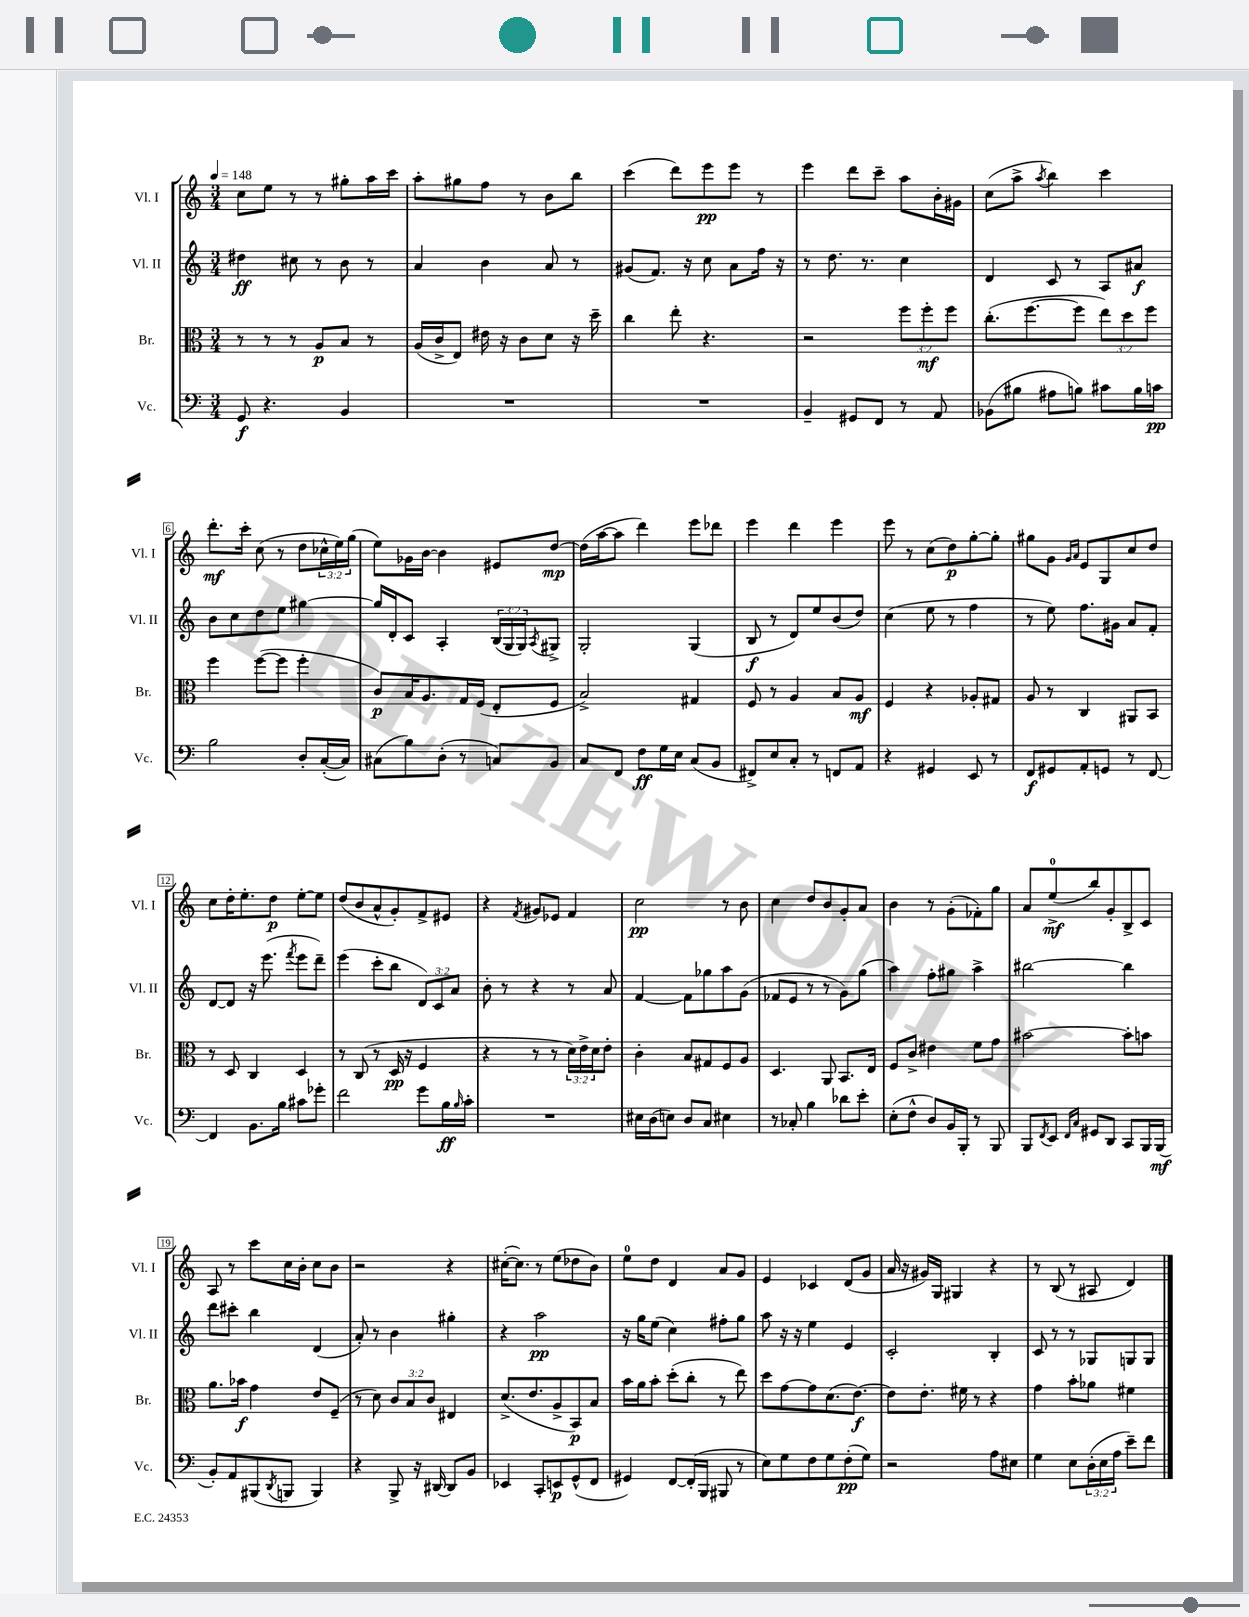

**kern	**kern	**kern	**kern
*staff4	*staff3	*staff2	*staff1
*clefF4	*clefC3	*clefG2	*clefG2
*k[]	*k[]	*k[]	*k[]
*M3/4	*M3/4	*M3/4	*M3/4
*MM148	*MM148	*MM148	*MM148
8GG	8r	4dd#	8cc
4.r	8r	.	8ee
.	8r	8cc#	8r
.	8A	8r	8r
4BB	8B	8b	8gg#'
.	8r	8r	16aa
.	.	.	16ccc
=	=	=	=
2.r	(16A	4a	8aa'
.	16c^	.	.
.	8E)	.	8gg#
.	16e#	4b	8ff
.	16r	.	.
.	8c	.	8r
.	8d	8a	8b
.	16r	8r	8bb
.	16dd~	.	.
=	=	=	=
2.r	4cc	(8g#	(4ccc
.	.	8.f)	.
.	8ee'	.	8ddd)
.	.	16r	.
.	4.r	8cc	8eee
.	.	8a	8eee
.	.	16ff	8r
.	.	16r	.
=	=	=	=
4BB~	2r	8r	4eee
.	.	8.dd	.
8GG#	.	.	8ddd
.	.	8.r	.
8FF	.	.	8ccc~
8r	12ff	4cc	8aa
.	12ff'	.	.
8AA	.	.	16b'
.	12ff	.	.
.	.	.	16g#
=	=	=	=
(8BB-	(8.cc'	4d	(8cc
8B#	.	.	8aa^
.	[8.ff	.	.
.	.	.	8qaa
8A#	.	8c	4bb)
8B)	8ff]	8r	.
8c#	12ee)	8A	4ccc
.	12dd	.	.
16B	.	8a#	.
.	12ff	.	.
16c	.	.	.
=	=	=	=
2B	4ff	8b	8.ddd'
.	.	8cc	.
.	.	.	16ccc'
.	([8ff	8dd	(8cc
.	8ff]	8ee	8r
8D'	4ff'	[4gg#	8dd
([16C'	.	.	24cc-^^
.	.	.	24ee)
16C])	.	.	.
.	.	.	(24gg
=	=	=	=
(8C#	8c)	16gg#]	8ee)
.	.	16d'	.
8B)	16B	8c	16g-
.	8.A	.	[16b
(8D'	.	4A'	4b]
8r	16G	.	.
.	(16F	.	.
8C)	8E'	(24B	8e#
.	.	24G	.
.	.	24G)	.
.	.	8qA	.
8BB	8F	8G#^	[8dd
=	=	=	=
8C	2B^)	2G'	(16dd]
.	.	.	[16aa
8FF	.	.	8aa]
8F	.	.	4ddd)
16G	.	.	.
16E	.	.	.
(8C	4G#	(4G	8eee
8BB	.	.	8ddd-
=	=	=	=
8FF#^)	8F	8B	4eee
8E	8r	8r	.
8C'	4A	8d)	4ddd
8r	.	8ee	.
8FF	8B	(8b	4eee
8AA	8A	8dd)	.
=	=	=	=
4r	4F	(4cc	8eee
.	.	.	8r
4GG#	4r	8ee	(8cc
.	.	8r	8dd)
8EE	8A-'	4ff	[8gg'
8r	8G#	.	8gg']
=	=	=	=
8FF	8A	8r	8gg#
8GG#	8r	8ee)	8g
.	.	.	16qqg
.	.	.	16qqa
8AA'	4C	8.ff	8e
8GG	.	.	8G
.	.	16g#	.
8r	8AA#	8a	8cc
[8FF	8BB	8f'	8dd
=	=	=	=
4FF]	8r	[8d	8cc
.	8D	8d]	16dd'
.	.	.	8.ee'
8.BB	4C	16r	.
.	.	(8.eee	.
.	.	.	8dd
16B	.	.	.
.	.	8qfff	.
8c#	4D	8eee	[8ee'
8g-'	.	8ddd~)	8ee]
=	=	=	=
2f	8r	(4eee	(8dd
.	(8C	.	8b
.	8r	8ccc'	8a^^
.	16D	8bb	8g')
.	16r	.	.
8g	4F	12d)	8f^
.	.	12c	.
16B	.	.	8e#
.	.	12a	.
16qqB	.	.	.
16c'	.	.	.
=	=	=	=
2.r	4r	8b'	4r
.	.	8r	.
.	.	.	8qf
.	8r	4r	8g#
.	8r	.	8e-
.	24d)	8r	4f
.	24e^	.	.
.	24d	.	.
.	8e'	8a	.
=	=	=	=
16E#	4c'	[4f	2cc
(16D	.	.	.
8E)	.	.	.
8D	8B	8f]	.
8C	8G#	8gg-	.
4E#	8F	8aa	8r
.	8A	(8g	8b
=	=	=	=
8r	4.D	8f-	4cc
8C-'	.	8e	.
4B	.	8r	8dd
.	8AA	8r	8b
8d-	8.BB	8g)	8g'
8e'	.	(8gg	8a
.	16E	.	.
=	=	=	=
(8E'	8F	4aa)	4b
8F^^	8c^	.	.
8D)	4e#	8ff'	8r
16BB	.	8gg#	(8g'
16BBB'	.	.	.
8r	8f	4aa^	8f-')
8BBB	8g	.	8gg
=	=	=	=
8BBB	[2b#	[2bb#	8a
8qFF	.	.	.
8EE	.	.	(8ee^
16qqFF	.	.	.
16qqC	.	.	.
8GG#	.	.	8bb)
8DD	.	.	8g'
8CC	8b#']	4bb#]	8B^
16BBB	8b	.	8c
(16BBB	.	.	.
=	=	=	=
8BB')	8.a	8ddd	8A
8AA	.	8ccc#'	8r
.	16b-	.	.
(8BBB#	4g	4bb	8ccc
8qDD	.	.	.
8BBB	.	.	16cc
.	.	.	16b'
4BBB)	8e	(4d	8cc
.	(8F~	.	8b
=	=	=	=
4r	8r	8a')	2r
.	8d)	8r	.
8BBB^	12c	4b	.
.	12B	.	.
16r	.	.	.
.	12c	.	.
[16DD#	.	.	.
8DD#]	4E#	4gg#'	4r
8BB	.	.	.
=	=	=	=
4EE-	(8.d^	4r	([16cc#'
.	.	.	8.cc#])
.	8.e	.	.
8CC'	.	2aa	8r
8EE	8A^	.	(8ee
(8GG^^	8BB)	.	8dd-
8FF	8B	.	8b)
=	=	=	=
4GG#)	16b	16r	8ee
.	16a	16gg	.
.	8b'	(8ee	8dd
[8FF	(8dd'	4cc)	4d
(16FF']	8cc'	.	.
16BBB	.	.	.
8BBB#	8r	8ff#'	8a
8r	8ee)	8gg	8g
=	=	=	=
8E)	8dd	8aa	4e
8G	[8g	16r	.
.	.	16r	.
8F	8g]	4ee	4c-
8G	(8.d	.	.
(8F'	.	4e	(8d
.	[8.e)	.	.
8G)	.	.	8g
=	=	=	=
2r	8e]	2c'	16a
.	.	.	16r
.	8.e'	.	16g#)
.	.	.	16G
.	.	.	4G#
.	16f#	.	.
.	8r	.	.
8A	4r	4B'	4r
8E#	.	.	.
=	=	=	=
4G	4g	8c	8r
.	.	8r	(8B
8E	8b'	8r	8r
(24D'	8a-	8G-	8A#
24E	.	.	.
24A	.	.	.
8e~)	4f#	8G	4d)
8f	.	8G	.
==	==	==	==
*-	*-	*-	*-
